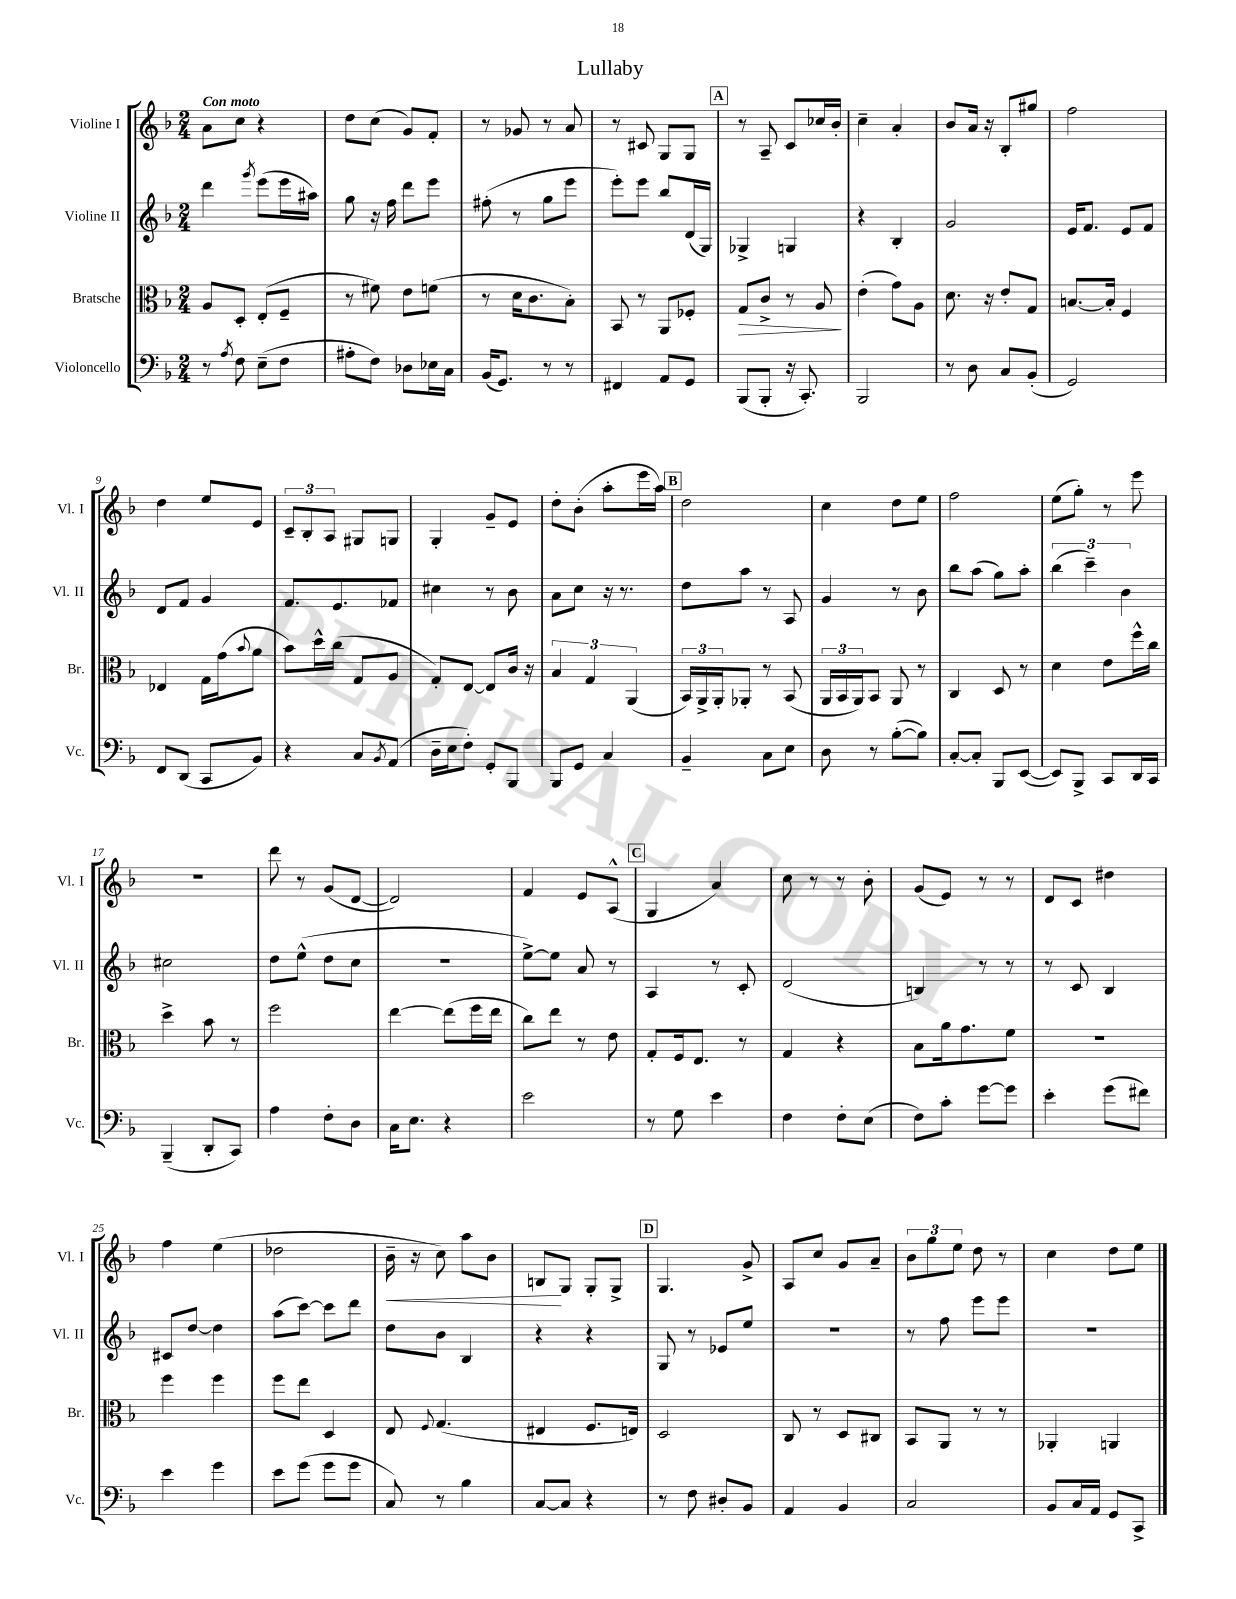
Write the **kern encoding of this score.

**kern	**kern	**dynam	**kern	**kern	**dynam
*part4	*part3	*part3	*part2	*part1	*part1
*staff4	*staff3	*staff3	*staff2	*staff1	*staff1
*I"Violoncello	*I"Bratsche	*	*I"Violine II	*I"Violine I	*
*I'Vc.	*I'Br.	*	*I'Vl. II	*I'Vl. I	*
*clefF4	*clefC3	*	*clefG2	*clefG2	*
*k[b-]	*k[b-]	*	*k[b-]	*k[b-]	*
*M2/4	*M2/4	*	*M2/4	*M2/4	*
=1	=1	=1	=1	=1	=1
!	!	!	!	!LO:TX:a:B:t=Con moto	!
8r	8A/L	.	4ddd\	8a\L	.
8qA/	.	.	.	.	.
8F\	8D'/J	.	.	8cc\J	.
.	.	.	8qggg/	.	.
(8E~\L	(8E'/L	.	(8eee\L	4r	.
8F\J	8F~/J	.	16eee\L	.	.
.	.	.	16aa#X\JJ)	.	.
=2	=2	=2	=2	=2	=2
8A#X'\L	8r	.	8gg\	8dd\L	.
8F\J)	8f#X\)	.	16r	(8cc\J	.
.	.	.	16ff\	.	.
8D-X\L	8e\L	.	8ddd\L	8g/L)	.
16E-X\L	(8fn\J	.	8eee\J	8f'/J	.
16C\JJ	.	.	.	.	.
=3	=3	=3	=3	=3	=3
(16BB-/KL	8r	.	(8ff#X'\	8r	.
8.GG/J)	.	.	.	.	.
.	16d\KL	.	8r	8g-X/	.
.	8.c\	.	.	.	.
8r	.	.	8gg\L	8r	.
8r	8B-'\J)	.	8eee\J	8a/	.
=4	=4	=4	=4	=4	=4
4FF#X/	8BB-/	.	8eee'\L)	8r	.
.	8r	.	8eee\J	8c#X/	.
8AA/L	8AA/L	.	8bb-/L	8G/L	.
8GG/J	8F-X'/J	.	(16d/L	8G/J	.
.	.	.	16G/JJ)	.	.
!!LO:REH:place=s1:t=A
=5	=5	=5	=5	=5	=5
!	!	!LO:HP:b	!	!	!
(8BBB-/L	8G/L	>	4G-X^/	8r	.
8BBB-'/J	8c^/J	.	.	8A~/	.
16r	8r	.	4Gn/	8c/L	.
8.CC'/)	.	.	.	.	.
.	8A/	.	.	16cc-X/L	.
.	.	.	.	16b-'/JJ	.
.	.	]	.	.	.
=6	=6	=6	=6	=6	=6
2BBB-/	(4e'\	.	4r	4cc~\	.
.	8g\L)	.	4B-'/	4a'/	.
.	8A\J	.	.	.	.
=7	=7	=7	=7	=7	=7
8r	8.d\	.	2g/	8b-/L	.
8D\	.	.	.	16a/Jk	.
.	16r	.	.	16r	.
8C/L	8e'/L	.	.	8B-'/L	.
(8BB-'/J	8G/J	.	.	8gg#X/J	.
=8	=8	=8	=8	=8	=8
2GG/)	[8.Bn/L	.	16e/KL	2ff\	.
.	.	.	8.f/J	.	.
.	16B'/Jk]	.	.	.	.
.	4F/	.	8e/L	.	.
.	.	.	8f/J	.	.
!!LO:LB:g=z
=9	=9	=9	=9	=9	=9
8FF/L	4E-X/	.	8d/L	4dd\	.
(8DD/J	.	.	8f/J	.	.
8CC/L	16G\LL	.	4g/	8ee/L	.
.	(16g\J	.	.	.	.
.	8qqb-/	.	.	.	.
8BB-/J)	8a\J	.	.	8e/J	.
=10	=10	=10	=10	=10	=10
4r	8b-\L)	.	8.f/L	12c~/L	.
.	.	.	.	12B-'/	.
.	16dd^^\L	.	.	.	.
.	.	.	.	12A/J	.
.	(16cc\JJ	.	8.e/	.	.
8C/L	8G/L	.	.	8G#X/L	.
8qBB-/	.	.	.	.	.
(8AA/J	8A/J	.	8f-X/J	8Gn/J	.
=11	=11	=11	=11	=11	=11
16D~\LL	8G'/L)	.	4cc#X\	4G'/	.
16E\J	.	.	.	.	.
8F'\J)	[8E/J	.	.	.	.
8GG'/L	8E/L]	.	8r	8g~/L	.
8BBB-/J	16c/Jk	.	8b-\	8e/J	.
.	16r	.	.	.	.
=12	=12	=12	=12	=12	=12
8BBB-/L	6B-/	.	8a\L	8dd'\L	.
8GG/J	.	.	8cc\J	(8b-'\J	.
.	6G/	.	.	.	.
4C/	.	.	16r	8aa'\L	.
.	.	.	8.r	.	.
.	(6AA/	.	.	.	.
.	.	.	.	16eee\L	.
.	.	.	.	16aa\JJ)	.
!!LO:REH:place=s1:t=B
=13	=13	=13	=13	=13	=13
4BB-~/	24BB-/LL)	.	8dd\L	2dd\	.
.	24AA^/	.	.	.	.
.	24AA'/J	.	.	.	.
.	8AA-X'/J	.	8aa\J	.	.
8C\L	8r	.	8r	.	.
8E\J	(8BB-/	.	8A/	.	.
=14	=14	=14	=14	=14	=14
8D\	24AA/LL	.	4g/	4cc\	.
.	24BB-/	.	.	.	.
.	24AA/J)	.	.	.	.
8r	8BB-/J	.	.	.	.
([8B-'\L	8AA/	.	8r	8dd\L	.
8B-\J])	8r	.	8b-\	8ee\J	.
=15	=15	=15	=15	=15	=15
[8C'/L	4C/	.	8bb-\L	2ff\	.
8C'/J]	.	.	(8aa\J	.	.
8BBB-/L	8D/	.	8gg\L)	.	.
([8EE/J	8r	.	8aa'\J	.	.
=16	=16	=16	=16	=16	=16
8EE/L])	4d\	.	(6bb-\	(8ee\L	.
8BBB-^/J	.	.	.	8gg'\J)	.
.	.	.	6ccc~\)	.	.
8CC/L	8e\L	.	.	8r	.
.	.	.	6b-\	.	.
16DD/L	16ff^^\L	.	.	8eee\	.
16CC/JJ	16cc\JJ	.	.	.	.
!!LO:LB:g=z
=17	=17	=17	=17	=17	=17
(4BBB-~/	4dd^\	.	2cc#X\	2r	.
8DD'/L	8b-\	.	.	.	.
8CC/J)	8r	.	.	.	.
=18	=18	=18	=18	=18	=18
4A\	2ff\	.	8dd\L	8ddd\	.
.	.	.	(8ee^^\J	8r	.
8F'\L	.	.	8dd\L	(8g/L	.
8D\J	.	.	8cc\J	[8d/J	.
=19	=19	=19	=19	=19	=19
16C\KL	[4ee\	.	2r	2d/])	.
8.E\J	.	.	.	.	.
4r	(8ee\L]	.	.	.	.
.	16ff\L	.	.	.	.
.	16ee\JJ	.	.	.	.
=20	=20	=20	=20	=20	=20
2e\	8cc\L)	.	[8ee^\L)	4f/	.
.	8ee\J	.	8ee\J]	.	.
.	8r	.	8a/	8e/L	.
.	8e\	.	8r	(8A^^/J	.
!!LO:REH:place=s1:t=C
=21	=21	=21	=21	=21	=21
8r	8G'/L	.	4A/	4G/	.
8G\	16F/k	.	.	.	.
.	8.E/J	.	.	.	.
4e\	.	.	8r	4a/)	.
.	8r	.	8c'/	.	.
=22	=22	=22	=22	=22	=22
4F\	4G/	.	(2d/	8cc\	.
.	.	.	.	8r	.
8F'\L	4r	.	.	8r	.
(8E\J	.	.	.	8b-'\	.
=23	=23	=23	=23	=23	=23
8F\L)	8B-\L	.	4Bn/)	(8g/L	.
8c'\J	16a\k	.	.	8e/J)	.
.	8.g\	.	.	.	.
[8g\L	.	.	8r	8r	.
8g\J]	8f\J	.	8r	8r	.
=24	=24	=24	=24	=24	=24
4e'\	2r	.	8r	8d/L	.
.	.	.	8c/	8c/J	.
(8g\L	.	.	4B-/	4dd#X\	.
8f#X\J)	.	.	.	.	.
!!LO:LB:g=z
=25	=25	=25	=25	=25	=25
4e\	4ff\	.	8c#X/L	4ff\	.
.	.	.	[8dd/J	.	.
4g\	4ff\	.	4dd\]	(4ee\	.
=26	=26	=26	=26	=26	=26
8e\L	8ff\L	.	(8aa\L	2dd-X\	.
(8g\J	8ee\J	.	[8ccc\J)	.	.
8g\L	4D/	.	8ccc\L]	.	.
8g\J	.	.	8ddd\J	.	.
=27	=27	=27	=27	=27	=27
!	!	!	!	!	!LO:HP:b
8C/)	8E/	.	8dd\L	16b-~\	<
.	.	.	.	16r	.
.	8qqF/	.	.	.	.
8r	(4.G/	.	8b-\J	8cc\)	.
4B-\	.	.	4B-/	8aa\L	.
.	.	.	.	8b-\J	.
=28	=28	=28	=28	=28	=28
[8C/L	4E#X/	.	4r	8Bn/L	.
8C/J]	.	.	.	8G/J	[
4r	8.F/L	.	4r	8G'/L	.
.	.	.	.	8G^/J	.
.	16En/Jk)	.	.	.	.
!!LO:REH:place=s1:t=D
=29	=29	=29	=29	=29	=29
8r	2D/	.	8G/	4.G/	.
8F\	.	.	8r	.	.
8D#X'/L	.	.	8e-X/L	.	.
8BB-/J	.	.	8ee/J	8g^/	.
=30	=30	=30	=30	=30	=30
4AA/	8C/	.	2r	8A/L	.
.	8r	.	.	8cc/J	.
4BB-/	8D/L	.	.	8g/L	.
.	8C#X/J	.	.	8a~/J	.
=31	=31	=31	=31	=31	=31
2C/	8BB-/L	.	8r	12b-\L	.
.	.	.	.	12gg\	.
.	8AA/J	.	8ff\	.	.
.	.	.	.	12ee\J	.
.	8r	.	8eee\L	8dd\	.
.	8r	.	8eee\J	8r	.
=32	=32	=32	=32	=32	=32
8BB-/L	4AA-X'/	.	2r	4cc\	.
16C/L	.	.	.	.	.
16AA/JJ	.	.	.	.	.
8GG/L	4AAn/	.	.	8dd\L	.
8CC^/J	.	.	.	8ee\J	.
==	==	==	==	==	==
*-	*-	*-	*-	*-	*-
